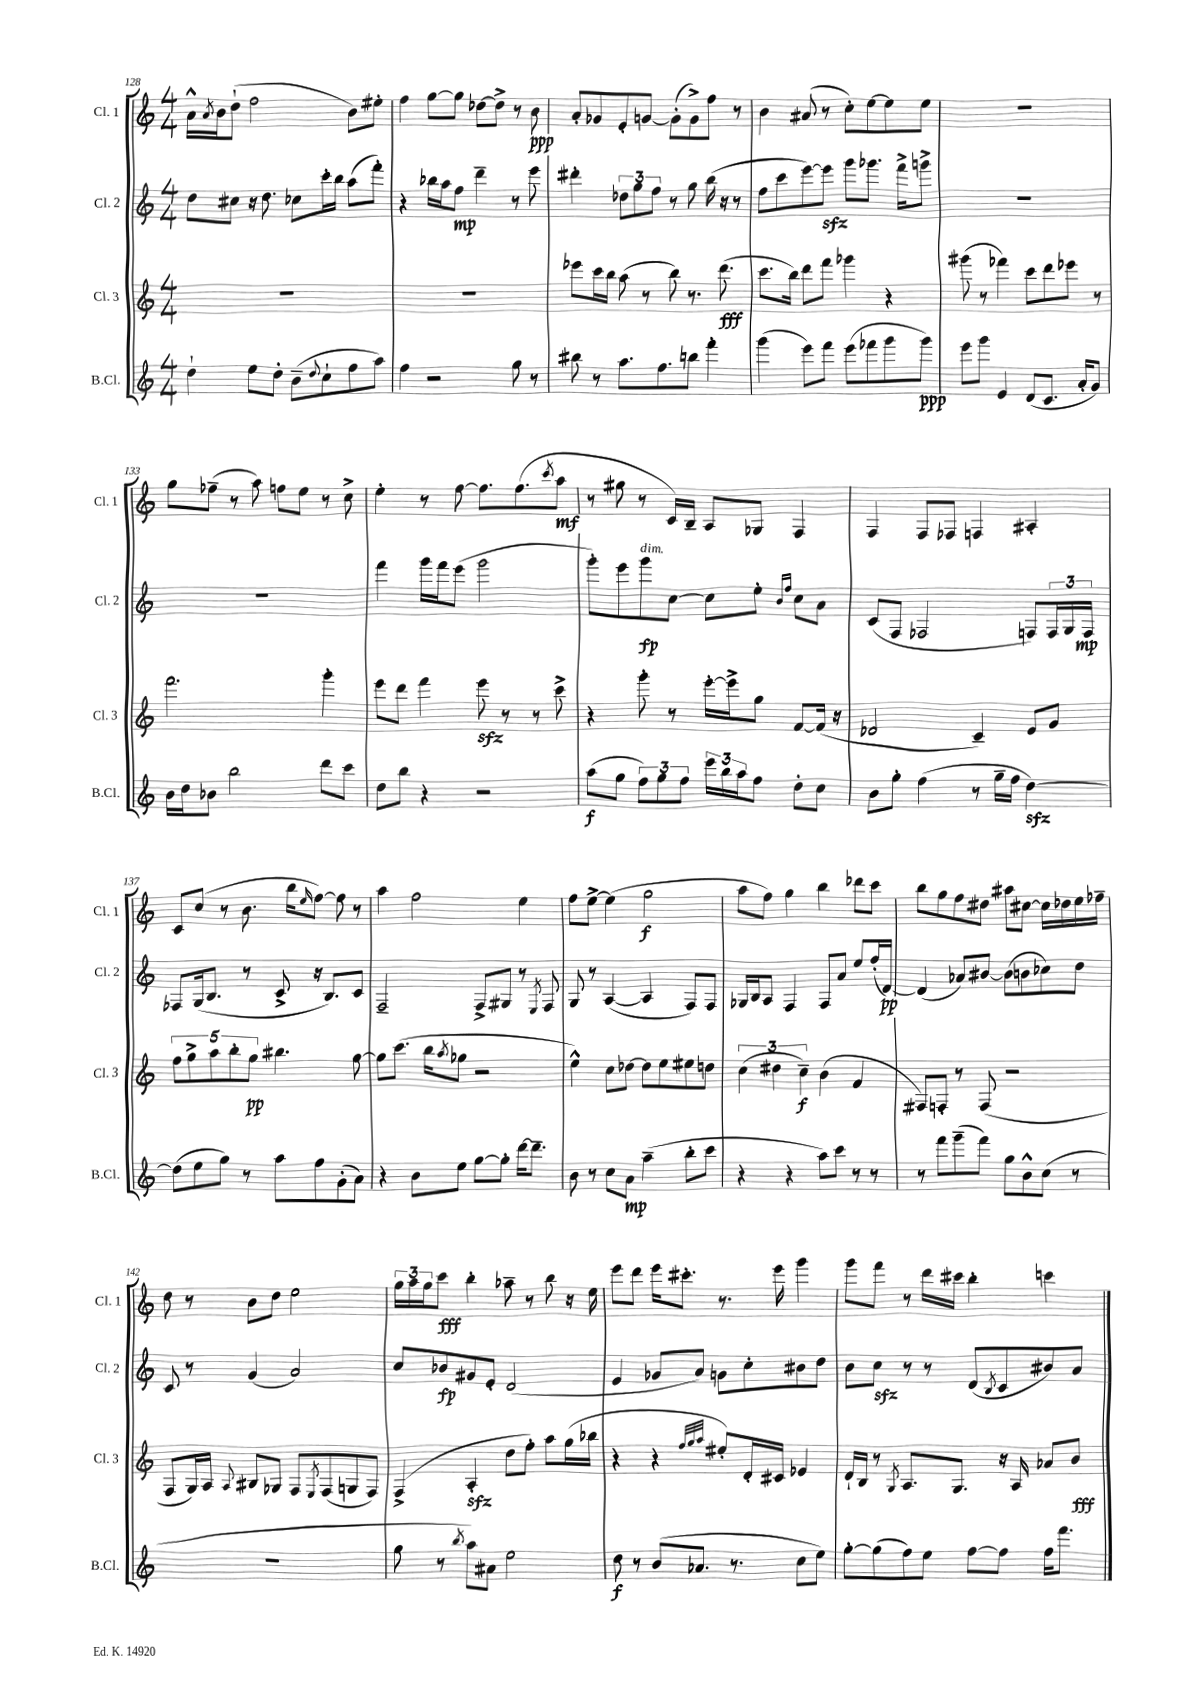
<<
\new StaffGroup <<
\new Staff = "s0" \with { instrumentName = "Cl. 1" shortInstrumentName = "Cl. 1" } {
    \clef treble \key c \major \numericTimeSignature \time 4/4
    a'16-^ \acciaccatura { a'8 } b'16 d''8-!( f''2 b'8) eis''8-. |
    f''4 g''8~ g''8 des''8~ des''8-> r8 b'8\ppp |
    a'8-. ges'8 e'8-. g'8~ g'8-.( g'8->) f''8 r8 |
    b'4 ais'8( r8 c''8-.) e''8~ e''8 e''8 |
    R1 |
    g''8 fes''8--( r8 a''8) f''8 e''8 r8 c''8-> |
    e''4-. r8 f''8~ f''8. f''8.( \acciaccatura { c'''8 } a''8\mf |
    r8 gis''8 r8 c'16) b16-- a8 ges8 f4 |
    f4 f8 fes8 f4 ais4-. |
    c'8 c''8( r8 b'8. b''16 \grace { e''16 } f''8~) f''8 r8 |
    a''4 f''2 e''4 |
    f''8 e''8~-> e''4( g''2\f |
    a''8 f''8) g''4 b''4 des'''8 c'''8 |
    b''8 g''8 f''8 dis''8 ais''8 cis''8~ cis''16 des''16 e''16 fes''16-- |
    d''8 r8 b'8 d''8 e''2 |
    \tuplet 3/2 { g''16 a''16 g''16 } c'''8\fff b''4-. aes''8-- r8 b''8 r16 e''16 |
    e'''8 d'''8 e'''16 cis'''8.-. r8. e'''16 g'''4 |
    g'''8 f'''8 r8 d'''16 cis'''16 b''4-. c'''4 \bar "|." |
}
\new Staff = "s1" \with { instrumentName = "Cl. 2" shortInstrumentName = "Cl. 2" } {
    \clef treble \key c \major \numericTimeSignature \time 4/4
    d''8 cis''8 r16 d''8. ces''8 c'''16-. b''16 a''8( f'''8-.) |
    r4 bes''16 a''16 f''8\mp d'''4-- r8 e'''8 |
    dis'''4-. \tuplet 3/2 { des''8 g''8 f''8 } r8 g''8 b''16( r16 r8 |
    f''8 c'''8 e'''8~) e'''8\sfz g'''8 ges'''8. f'''16-> g'''8-> |
    R1 |
    R1 |
    f'''4 g'''16 f'''16 e'''8( g'''2 |
    g'''8-.) e'''8 g'''8\fp^\markup { \italic "dim." } c''8~ c''8 e''8-. \grace { b'16 f''16 } c''8 a'8 |
    c'8( f8 fes2 f8) \tuplet 3/2 { f16 g16 f16\mp } |
    fes8 g16( b8. r8 c'8-> r16 b8.) c'8 |
    f2-- f8-> gis8 r8 \acciaccatura { e8 } f8 |
    g8 r8 a4~( a4 f8) f8 |
    ges16 b16 a8 f4 f8 a'8 e''8 f''16-.( d'16~\pp) |
    d'4( aes'8) bis'8~ bis'8( b'8 ces''8) d''8 |
    c'8 r8 g'4( a'2) |
    c''8 bes'8\fp gis'8 e'8-. d'2( |
    e'4 ges'8 a'8) g'8 c''8-. bis'8 d''8 |
    b'8 c''8\sfz r8 r8 d'8( \acciaccatura { b8 } c'8 bis'8) a'8 \bar "|." |
}
\new Staff = "s2" \with { instrumentName = "Cl. 3" shortInstrumentName = "Cl. 3" } {
    \clef treble \key c \major \numericTimeSignature \time 4/4
    R1 |
    R1 |
    ees'''8 c'''16 b''16 a''8( r8 b''8) r8. d'''8.\fff( |
    c'''8. b''16) d'''8 f'''8 ges'''4 r4 |
    gis'''8( r8 fes'''4) c'''8 d'''8 ees'''8 r8 |
    f'''2. g'''4-. |
    e'''8 d'''8 f'''4 e'''8\sfz r8 r8 c'''8-> |
    r4 g'''8-. r8 e'''16~-. e'''16-> g''8 f'8~ f'16( r16 |
    des'2 c'4--) e'8 g'8 |
    \tuplet 5/4 { f''8 g''8-> a''8 b''8-. g''8\pp } bis''4. g''8~ |
    g''8 c'''8.( b''16 \acciaccatura { a''8 } ges''8 r2 |
    e''4-^) c''8 des''8~ des''8 e''8 eis''8 d''8 |
    \tuplet 3/2 { c''4( dis''4 c''4--\f) } b'4( f'4 |
    fis8) f8-. r8 f8( r2 |
    f8 g16) a16 \appoggiatura { a8 } bis8 ges8 f8 \acciaccatura { e8 } f8( g8 f8) |
    f4->( a4-.\sfz d''8 f''8-.) a''8 g''16( bes''16 |
    r4 r4 \grace { f''32 g''32 a''32 } eis''8-.) d'16-. cis'16 ees'4 |
    d'16-! b16 r8 \acciaccatura { g8 } a8. g8. r16 a16 aes'8 b'8\fff \bar "|." |
}
\new Staff = "s3" \with { instrumentName = "B.Cl." shortInstrumentName = "B.Cl." } {
    \clef treble \key c \major \numericTimeSignature \time 4/4
    d''4-! e''8 d''8-. b'8--( \appoggiatura { d''8 } c''8-! f''8 a''8) |
    f''4 r2 g''8 r8 |
    bis''8 r8 a''8. f''8. b''8 f'''4-. |
    g'''4( e'''8) f'''8 e'''8( fes'''8 g'''8 g'''8\ppp) |
    e'''8 g'''8 e'4 d'8( c'8. a'16-. g'8) |
    b'16 d''16 bes'8 b''2 d'''8 c'''8 |
    d''8 b''8 r4 r2 |
    a''8\f( g''8 \tuplet 3/2 { f''8) g''8 f''8 } \tuplet 3/2 { e'''16 b''16 a''16 } f''8 d''8-. c''8 |
    b'8 g''8-. f''4( r8 g''16-- f''16 d''4~\sfz) |
    d''8( e''8 g''8) r8 a''8 f''8 g'8-.( a'8) |
    r4 b'8 e''8 g''8~ g''8-. d'''16~ d'''8.-- |
    b'8 r8 c''8 a'8\mp a''4--( b''8-. c'''8 |
    r4 r4 a''8) c'''8 r8 r8 |
    r8 f'''8 g'''8--( f'''8) g''8 b'8-^ c''8( r8 |
    R1 |
    g''8 r8 \acciaccatura { b''8 } a''8) ais'8 e''2 |
    d''8\f r8 b'8( aes'8. r8. c''8 e''8) |
    g''8~-. g''8( f''8) e''8 f''8~ f''8 f''16 f'''8. \bar "|." |
}
>>
>>
\layout { \context { \Score currentBarNumber = #128 } }
